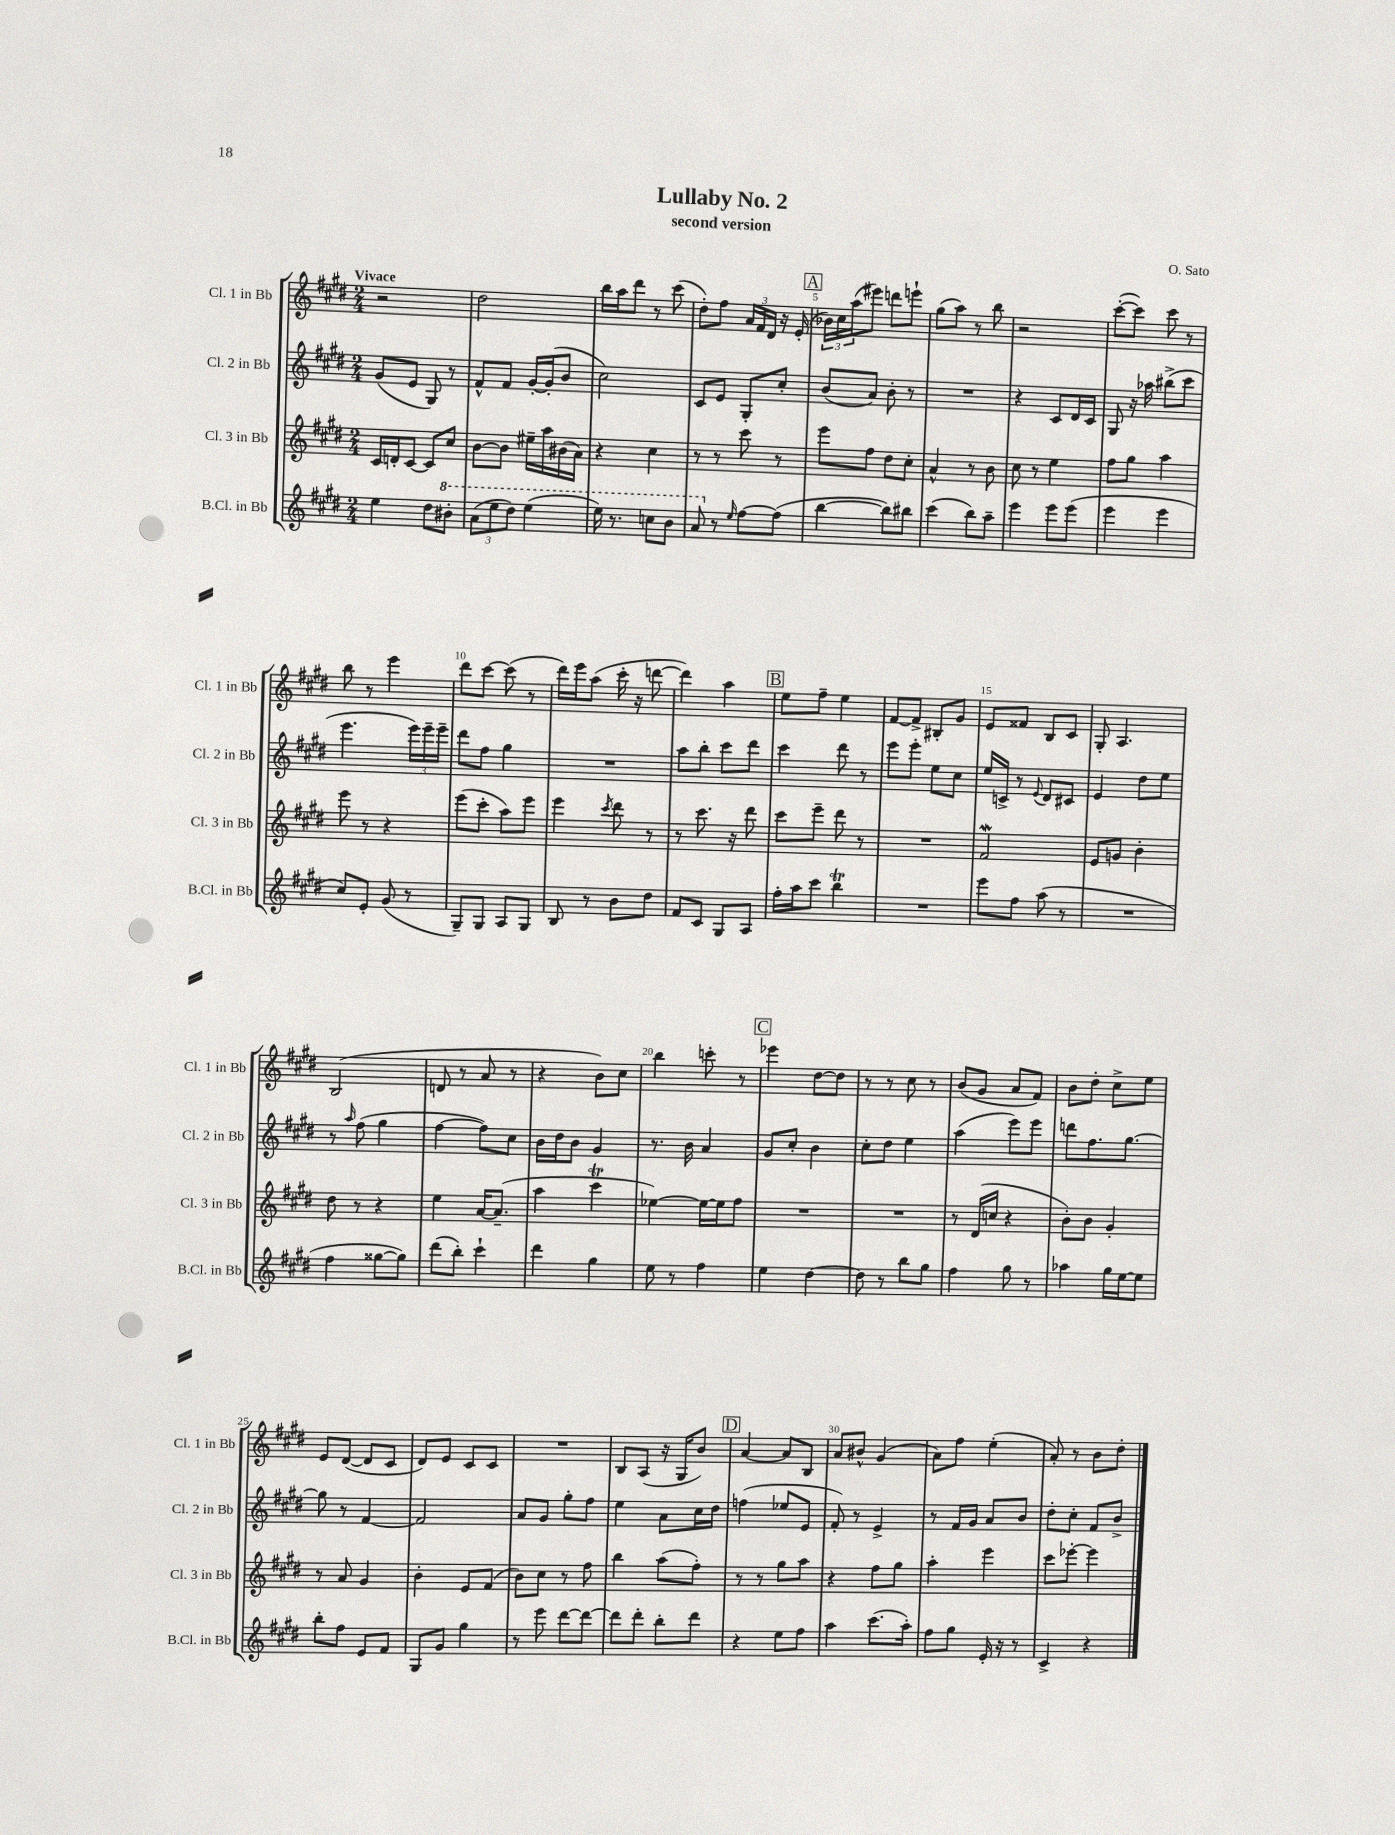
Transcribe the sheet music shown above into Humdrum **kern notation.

**kern	**kern	**kern	**kern
*staff4	*staff3	*staff2	*staff1
*clefG2	*clefG2	*clefG2	*clefG2
*k[f#c#g#d#]	*k[f#c#g#d#]	*k[f#c#g#d#]	*k[f#c#g#d#]
*M2/4	*M2/4	*M2/4	*M2/4
4ee	16c#	(8g#	2r
.	16d'	.	.
.	[8c#	8e	.
8dd#	8c#]	8G#)	.
8bb#'	8cc#	8r	.
=	=	=	=
(12aa	[8b	8f#^^	2dd#
12eee	.	.	.
.	8b]	8f#	.
12ddd#)	.	.	.
(4eee	16ee#~	[16g#'	.
.	16aa	(16g#']	.
.	(16b#	8b	.
.	16a)	.	.
=	=	=	=
16eee)	4r	2cc#)	16bb
8.r	.	.	16aa
.	.	.	8ddd#
8ccc	4cc#	.	8r
8bb	.	.	(8ccc#
=	=	=	=
8aa	8r	8c#	8dd#')
8r	8r	8e	8ff#
16qqee	.	.	.
[8ff#	8ccc#	8G#'	24a
.	.	.	24f#
.	.	.	24d#
(8ff#]	8r	8cc#'	16r
.	.	.	(16e'
=	=	=	=
[4bb	8eee	(8b	24b-)
.	.	.	24cc#
.	.	.	(24aa
.	8ff#	8a)	8eee#)
8bb])	8dd#	8b'	8ddd
8bb#	8cc#'	8r	8eee`
=	=	=	=
(4ccc#	4a^^	2r	(8gg#
.	.	.	8aa)
8bb)	8r	.	8r
8aa~	8b	.	8bb
=	=	=	=
4eee	8cc#	4r	2r
.	8r	.	.
8eee	4ee	8c#	.
(8eee	.	16d#	.
.	.	16c#	.
=	=	=	=
4eee	8ff#	8G#	([8ccc#'
.	8gg#	16r	8ccc#])
.	.	16aa-	.
4eee	4aa	(8bb#^	8ccc#
.	.	8ccc#	8r
=	=	=	=
8cc#)	8eee	4.eee	8bb
8e'	8r	.	8r
(8g#	4r	.	4eee
8r	.	24eee)	.
.	.	24eee~	.
.	.	24eee~	.
=	=	=	=
8G#~)	(8eee	8ddd#	8ddd#
8G#	8ccc#'	8ff#	[8ccc#
8A	8aa)	4gg#	(8ccc#]
8G#	8eee	.	8r
=	=	=	=
8B	4eee	2r	16ddd#)
.	.	.	16eee
8r	.	.	(8aa
.	8qccc#	.	.
8b	8ddd#	.	16ccc#'
.	.	.	16r
8dd#	8r	.	[8ddd
=	=	=	=
8f#	8r	8aa	4ddd])
8c#	8.ccc#	8bb'	.
8G#	.	8ccc#	4aa
.	16r	.	.
8A	8ddd#	8ddd#	.
=	=	=	=
16ff#'	8ccc#	4ccc#	8ee
16aa	.	.	.
8ccc#	8eee~	.	8ff#~
4bb	8ddd#	8ddd#	4ee
.	8r	8r	.
=	=	=	=
2r	2r	8eee	[8f#
.	.	8eee'	8f#^]
.	.	8ee	8B#'
.	.	8cc#	8g#
=	=	=	=
8eee	2f#	16ee	8e
.	.	16c^	.
8ff#	.	8r	8f##
.	.	8qqe	.
(8aa	.	8d#	8B
8r	.	8c#	8c#
=	=	=	=
2r	8e	4e	8G#'
.	8g	.	4.A
.	4b'	8dd#	.
.	.	8ee	.
=	=	=	=
4ff#	8dd#	8r	(2B
.	.	16qqaa	.
.	8r	(8ff#	.
[8gg##	4r	4gg#	.
8gg##])	.	.	.
=	=	=	=
(8ddd#	4ee	[4ff#	8d
8bb')	.	.	8r
4ccc#`	[16a	8ff#])	8a
.	(8.a~]	.	.
.	.	8cc#	8r
=	=	=	=
4ddd#	4aa	16b	4r
.	.	16dd#	.
.	.	8b	.
4gg#	4ccc#	4g#	8b)
.	.	.	8cc#
=	=	=	=
8ee	[4ee-)	8.r	4bb
8r	.	.	.
.	.	16b	.
4ff#	16ee-_	4a	8ccc'
.	16ee-]	.	.
.	8ff#	.	8r
=	=	=	=
4ee	2r	8g#	4eee-
.	.	8cc#'	.
[4dd#	.	4b	[8dd#
.	.	.	8dd#]
=	=	=	=
8dd#]	2r	8cc#'	8r
8r	.	8dd#	8r
8bb	.	4ee	8cc#
8gg#	.	.	8r
=	=	=	=
4ff#	8r	(4aa	(8b
.	(16d#	.	8g#
.	16cc	.	.
8gg#	4r	8eee)	8a
8r	.	8eee	8f#)
=	=	=	=
4aa-	8b')	8ddd	8b
.	8b	8.ff#	8dd#'
16gg#	4g#'	.	8cc#^
[16ee	.	[8.gg#	.
8ee]	.	.	8ee
=	=	=	=
8bb'	8r	8gg#]	8e
8ff#	8a	8r	([8d#
8e	4g#	[4f#	8d#]
8f#	.	.	8c#
=	=	=	=
8G#	4b'	2f#]	8d#)
8g#	.	.	8e
4gg#	8e	.	8c#
.	(8f#	.	8c#
=	=	=	=
8r	8b)	8a	2r
8eee	8cc#	8g#	.
[8ddd#	8r	8gg#'	.
8ddd#_	8ff#	8ff#	.
=	=	=	=
8ddd#]	4bb	4ee	8B
8ddd#'	.	.	(8A
8bb'	(8aa	8a	16r
.	.	.	16G#
8ddd#	8ff#')	16cc#	8b)
.	.	16dd#	.
=	=	=	=
4r	8r	(4ff	[4a
.	8r	.	.
8ee	8gg#	8ee-	8a]
8ff#	8aa	8e	8B
=	=	=	=
4aa	4r	8f#')	8a
.	.	8r	8b#^^
(8.ccc#	8ff#	4e^	(4g#
.	8gg#	.	.
16aa')	.	.	.
=	=	=	=
8ff#	4aa'	8r	8a)
8gg#	.	16f#	8ff#
.	.	16g#	.
16e'	4eee	8a	(4ee'
16r	.	.	.
8r	.	8b	.
=	=	=	=
4c#^	8ccc#	8dd#'	8a')
.	[8eee-'	8cc#'	8r
4r	4eee-]	8f#	8b
.	.	8b^	8dd#'
==	==	==	==
*-	*-	*-	*-
